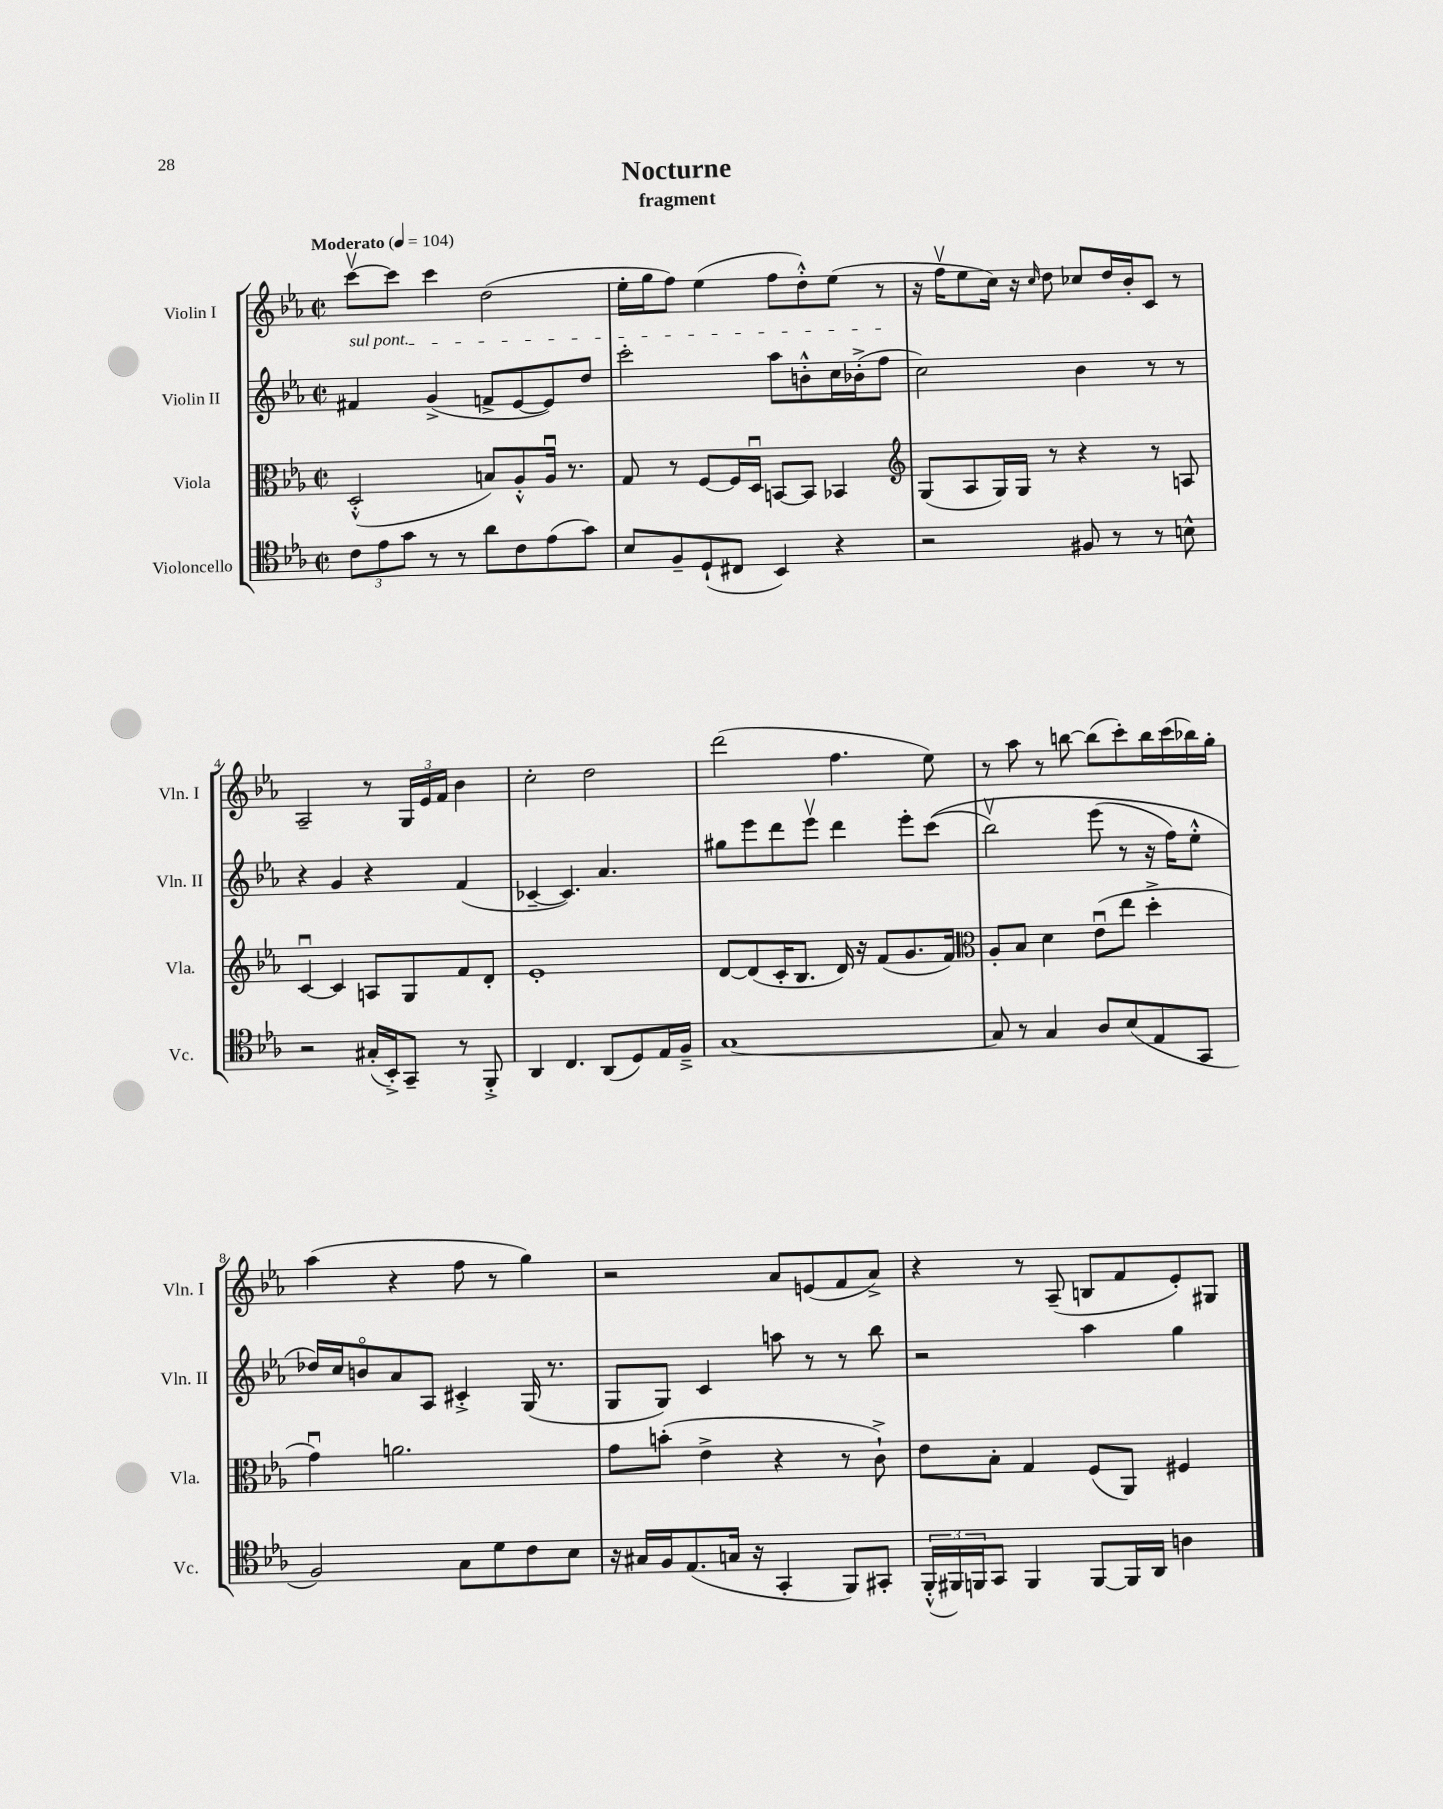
\header { title = "Nocturne" subtitle = "fragment" }
<<
\new StaffGroup <<
\new Staff = "s0" \with { instrumentName = "Violin I" shortInstrumentName = "Vln. I" } {
    \clef treble \key ees \major \defaultTimeSignature \time 2/2 \tempo "Moderato" 4 = 104
    c'''8~\upbow c'''8 c'''4 d''2( |
    ees''16-. g''16 f''8) ees''4( f''8 d''8-.-^) ees''8( r8 |
    r16 f''16\upbow ees''8 c''16) r16 \grace { c''16 } d''8 ces''8 d''16 bes'16-. c'8 r8 |
    aes2-- r8 \tuplet 3/2 { g16 ees'16 f'16 } bes'4 |
    c''2-. d''2 |
    d'''2( f''4. ees''8) |
    r8 aes''8 r8 b''8~ b''8( c'''8-.) b''16 c'''16( bes''16) g''16-. |
    aes''4( r4 f''8 r8 g''4) |
    r2 aes'8 e'8( f'8 aes'8->) |
    r4 r8 aes8--( b8 f'8 ees'8-.) gis8 \bar "|." |
}
\new Staff = "s1" \with { instrumentName = "Violin II" shortInstrumentName = "Vln. II" } {
    \clef treble \key ees \major \defaultTimeSignature \time 2/2
    \once \override TextSpanner.bound-details.left.text = \markup { \italic "sul pont." } fis'4\startTextSpan g'4->( f'8-> ees'8~ ees'8) d''8 |
    c'''2-. aes''8 b'8-.-^ c''16 bes'16-.->( f''8\stopTextSpan |
    c''2) bes'4 r8 r8 |
    r4 g'4 r4 f'4( |
    ces'4~-- ces'4.) aes'4. |
    gis''8 ees'''8 d'''8 ees'''8\upbow d'''4 ees'''8-. c'''8(\( |
    bes''2\upbow) ees'''8( r8 r16 f''16) ees''8-.-^ |
    des''16\) c''16 b'8\flageolet aes'8 aes8 cis'4-.-> g16( r8. |
    g8 g8) c'4 a''8 r8 r8 bes''8 |
    r2 aes''4 g''4 \bar "|." |
}
\new Staff = "s2" \with { instrumentName = "Viola" shortInstrumentName = "Vla." } {
    \clef alto \key ees \major \defaultTimeSignature \time 2/2
    d2-.-^( b8) aes8-.-^ aes16\downbow r8. |
    g8 r8 f8~ f16 d16\downbow b,8~ b,8 bes,4 |
    \clef treble g8( aes8 g16) g16 r8 r4 r8 a8 |
    c'4~\downbow c'4 a8 g8 f'8 d'8-. |
    ees'1-. |
    d'8~ d'8( c'16-. bes8. d'16) r16 f'8( g'8. f'16) |
    \clef alto aes8-. bes8 d'4 ees'8\downbow( ees''8 d''4-.-> |
    g'4\downbow) a'2. |
    g'8 b'8-.( ees'4-> r4 r8 c'8-!->) |
    ees'8 bes8-. g4 f8( aes,8) fis4 \bar "|." |
}
\new Staff = "s3" \with { instrumentName = "Violoncello" shortInstrumentName = "Vc." } {
    \clef tenor \key ees \major \defaultTimeSignature \time 2/2
    \tuplet 3/2 { c'8 ees'8 g'8 } r8 r8 aes'8 c'8 ees'8( g'8) |
    bes8 f8-- d8-!( cis8 bes,4) r4 |
    r2 fis8 r8 r8 b8-^ |
    r2 gis16-.( bes,16-.->) g,8-- r8 f,8-.-> |
    aes,4 c4. aes,8( d8) ees16 f16---> |
    g1~ |
    g8 r8 g4 aes8 bes8( ees8 g,8 |
    f2) g8 d'8 c'8 bes8 |
    r16 gis16 f16 ees8.( g16 r16 g,4-. f,8) gis,8-. |
    \tuplet 3/2 { f,16-.-^( fis,16) f,16 } g,8 f,4 f,8~ f,16 aes,16 a4 \bar "|." |
}
>>
>>
